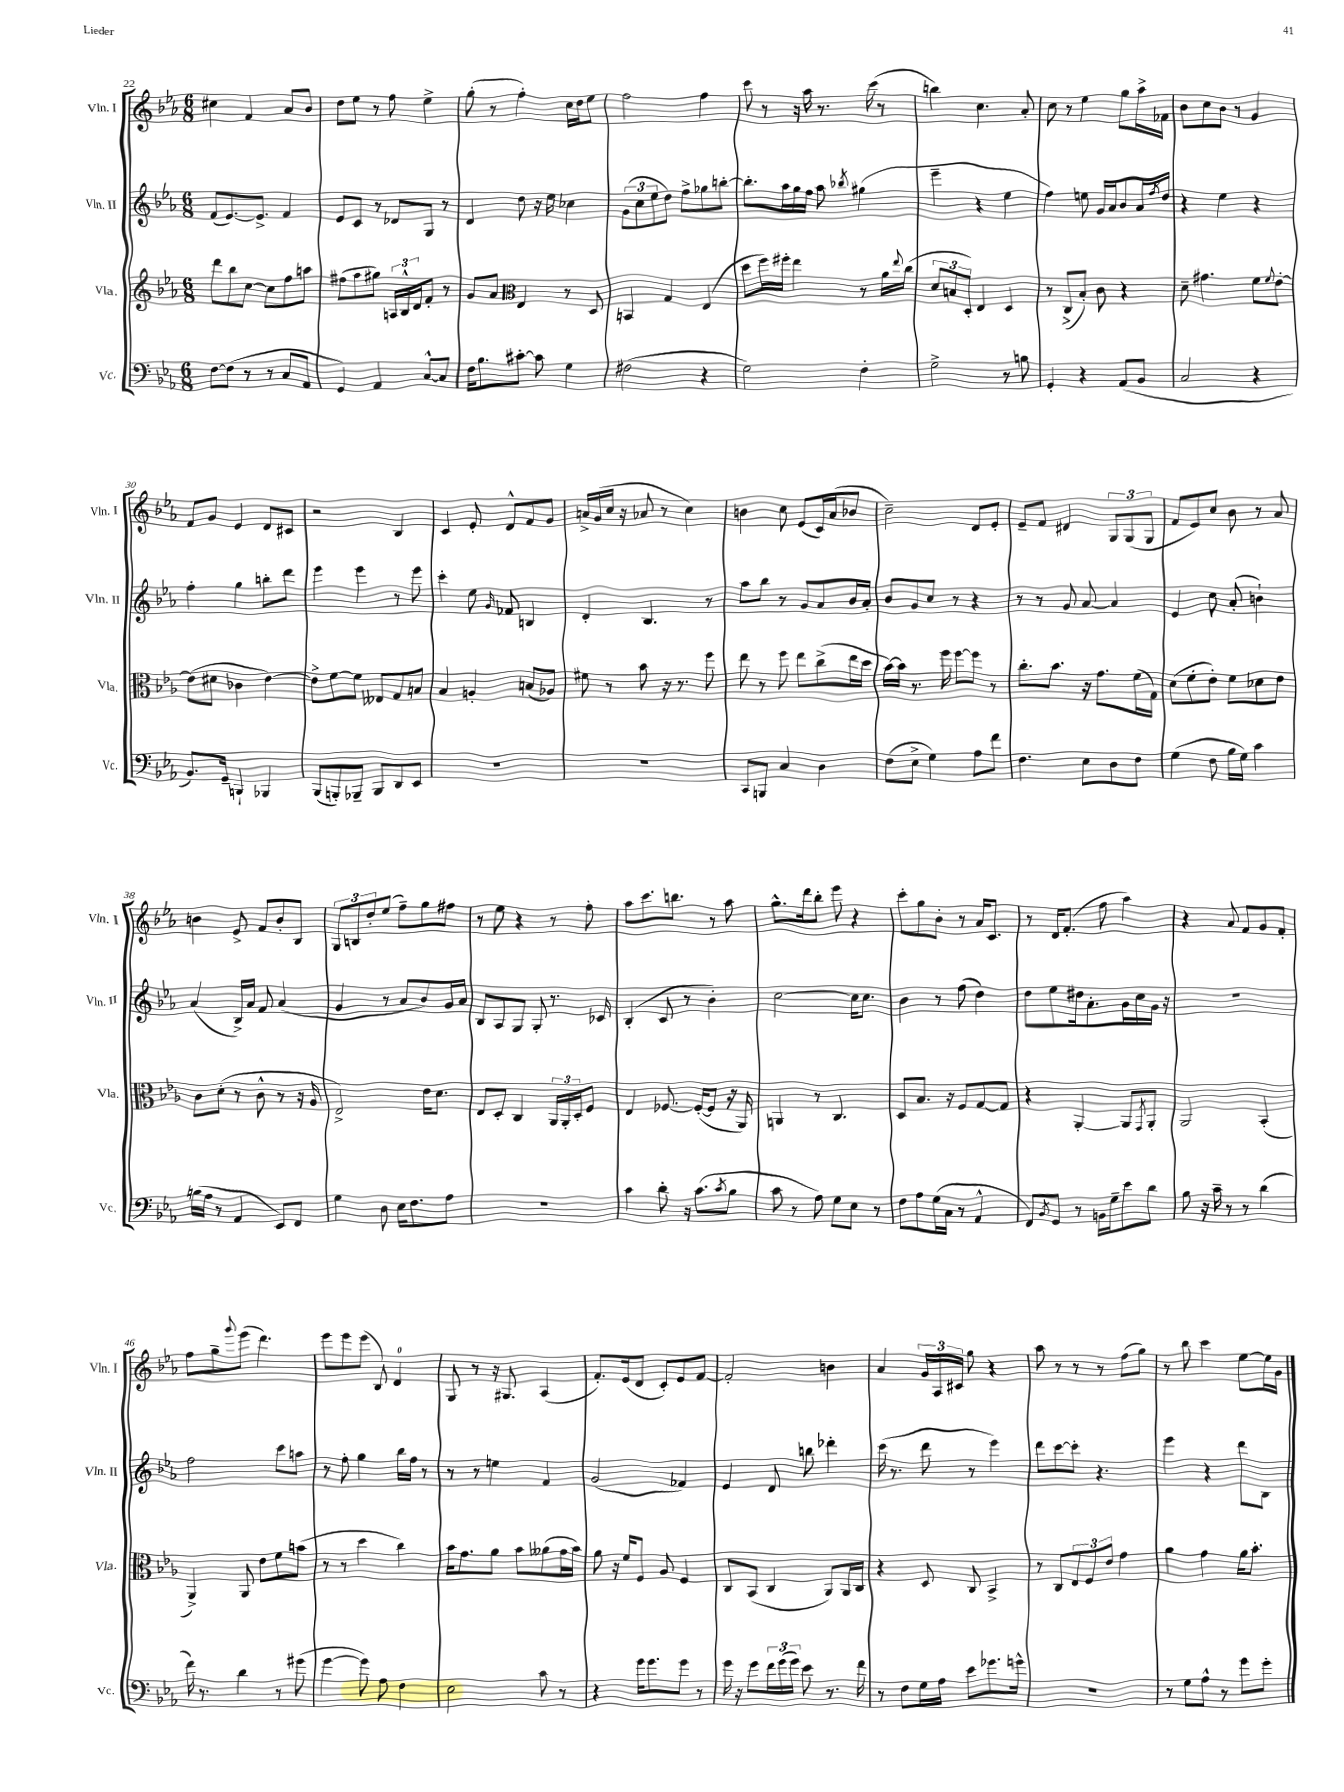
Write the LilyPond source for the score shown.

<<
\new StaffGroup <<
\new Staff = "s0" \with { instrumentName = "Vln. I" shortInstrumentName = "Vln. I" } {
    \clef treble \key ees \major \numericTimeSignature \time 6/8
    cis''4 f'4 aes'8 bes'8 |
    d''8 ees''8 r8 f''8 ees''4-> |
    g''8-.( r8 f''4-.) c''16 d''16 ees''8 |
    f''2 f''4 |
    c'''8 r8 r16 aes''16 r8. c'''16( r8 |
    b''4) c''4. aes'8-. |
    c''8 r8 ees''4 g''8 aes''16-> fes'16 |
    bes'8 c''8 bes'8 r8 g'4 |
    f'8 g'8 ees'4 d'8 cis'8 |
    r2 bes4 |
    c'4 ees'8-. d'8-^ f'8 g'8 |
    a'16-> g'16( c''16 r16 aes'8 r8 c''4) |
    b'4 c''8 ees'8( c'16) aes'16( bes'8 |
    c''2--) d'8 ees'8-. |
    ees'8-- f'8 dis'4 \tuplet 3/2 { g8 g8( g8 } |
    f'8 ees'8) c''8 bes'8 r8 aes'8 |
    b'4 ees'8-> f'8 b'8-. bes8 |
    \tuplet 3/2 { g8 b8 d''8-. } ees''8( f''8--) g''8 fis''8 |
    r8 ees''8 r4 r8 f''8-. |
    aes''8 c'''8. b''8. r8 aes''8 |
    g''8.-^ d'''16 bes''8-. ees'''8 r4 |
    c'''8-. g''8 bes'8-. r8 aes'16 c'8. |
    r8 d'16 f'8.-.( f''8 aes''4) |
    r4 aes'8 f'8 g'8 f'8-. |
    f''8 g''8-- \appoggiatura { g'''8 } ees'''8( d'''4.) |
    ees'''8 ees'''8 ees'''8( bes8) d'4-0 |
    g8 r8 r16 gis8. aes4( |
    f'8.-.) ees'16( d'8 c'8-.) ees'8 f'8~ |
    f'2-. b'4 |
    aes'4 \tuplet 3/2 { g'16 aes16 cis'16 } g''8 r4 |
    aes''8 r8 r8 r8 f''8( g''8) |
    r8 bes''8 c'''4 ees''8~ ees''16 g'16 \bar "|." |
}
\new Staff = "s1" \with { instrumentName = "Vln. II" shortInstrumentName = "Vln. II" } {
    \clef treble \key ees \major \numericTimeSignature \time 6/8
    f'8( ees'8.~) ees'8.-> f'4 |
    ees'8 c'8 r8 des'8 g8 r8 |
    d'4 d''8 r16 ees''16 ces''4 |
    \tuplet 3/2 { g'8( c''8 ees''8 } d''8) f''8-> ges''8 b''8~-. |
    b''8.-. aes''16 g''16 f''16 aes''8 \acciaccatura { bes''8 } gis''4( |
    ees'''4-- r4 ees''4 |
    f''4) e''8 g'16 aes'16 bes'8 aes'16 \acciaccatura { f''8 } d''16 |
    r4 ees''4 r4 |
    f''4-. g''4 b''8-. d'''8 |
    ees'''4 ees'''4 r8 ees'''8 |
    c'''4-. ees''8 \grace { g'16 } fes'8 b4 |
    d'4-. bes4. r8 |
    aes''8 bes''8 r8 g'8 aes'8 bes'16 aes'16-. |
    bes'8 g'8 c''8 r8 r4 |
    r8 r8 g'8 aes'8~ aes'4 |
    ees'4 c''8 aes'8-.( b'4-!) |
    aes'4( bes16->) aes'16 f'8 aes'4( |
    g'4 r8 aes'8 bes'8) g'16 aes'16 |
    bes8 aes8 g8 g8-. r8. ces'16 |
    bes4-.( c'8 r8 bes'4-.) |
    c''2~ c''16 c''8. |
    bes'4 r8 f''8( d''4) |
    d''8 ees''8 dis''16 aes'8.-. g'16 c''16 g'16 r16 |
    R2. |
    f''2 c'''8 a''8 |
    r8 f''8-. g''4 bes''16 f''16 r8 |
    r8 r8 e''4 f'4 |
    g'2( fes'4) |
    ees'4 d'8 b''8 des'''4-. |
    c'''16( r8. d'''8 r8 ees'''4) |
    d'''8 c'''8~ c'''8-. r4. |
    ees'''4 r4 d'''8 bes8 \bar "|." |
}
\new Staff = "s2" \with { instrumentName = "Vla." shortInstrumentName = "Vla." } {
    \clef treble \key ees \major \numericTimeSignature \time 6/8
    d'''8 bes''8 c''8~ c''8 f''8 a''8 |
    fis''8( aes''8 gis''8) \tuplet 3/2 { a16 bes16-^ d'16 } f'8-. r8 |
    g'8 aes'8 \clef alto ees4 r8 d8 |
    b,4 g4 ees4( |
    d''8 f''16) fis''16-. ees''4 r8 aes'16 \appoggiatura { ees''8 } c''16( |
    \tuplet 3/2 { d'8 b8 d8-.) } ees4 d4 |
    r8 c8->( bes8-.) c'8 r4 |
    d'8-- gis'4. f'8 \appoggiatura { f'8 } ees'8~-. |
    ees'8( dis'8 ces'4 ees'4~) |
    ees'8-> f'8~ f'8 eeses8 g8 b8 |
    bes4 a4-. b8( aes8) |
    fis'8 r8 bes'8 r16 r8. f''8 |
    ees''8 r8 f''8 ees''8 c''8->( ees''16 d''16 |
    bes'16~) bes'16 r8. f''16 f''8~ f''8 r8 |
    c''8.-. bes'8. r16 g'8. f'16( g16) |
    d'8( f'8-. ees'8-.) f'8 des'8 ees'8 |
    c'8 d'8-.( r8 c'8-^ r8 r16 aes16 |
    ees2->) ees'16 d'8. |
    ees8 d8-. c4 \tuplet 3/2 { aes,16 aes,16-. d16-. } f8 |
    ees4 fes8.~ fes16~-.( fes8 r16 aes,16) |
    a,4 r8 c4. |
    d8 bes8. r16 f8 g8~ g8 |
    r4 aes,4~-. aes,8 \acciaccatura { g,8 } aes,8-. |
    aes,2 bes,4-.( |
    aes,4->) aes,8 ees'8 f'8 b'8( |
    r8 r8 d''4 c''4) |
    bes'16 g'8. aes'8 bes'8 aeses'8( g'16 bes'16) |
    aes'8 r16 f'16 f8 aes8 f4 |
    c8 bes,8( c4 aes,8) aes,16 c16 |
    r4 d8 c8 bes,4-> |
    r8 c8 \tuplet 3/2 { ees8 f8 ees'8 } g'4 |
    aes'4 g'4 aes'16 bes'8.-. \bar "|." |
}
\new Staff = "s3" \with { instrumentName = "Vc." shortInstrumentName = "Vc." } {
    \clef bass \key ees \major \numericTimeSignature \time 6/8
    f8~ f8( r8 r8 c8 aes,8 |
    g,4) aes,4 c8~-^ c8 |
    f16 bes8. cis'8~-. cis'8 g4 |
    fis2( r4 |
    g2) f4-. |
    g2-> r8 b8 |
    g,4-. r4 aes,8( bes,8 |
    c2 r4 |
    bes,8.) g,16-- b,,4-! bes,,4 |
    bes,,8( b,,8-.) bes,,8-- bes,,8 d,8 ees,8 |
    R2. |
    R2. |
    c,8 b,,8 c4 d4 |
    f8( ees8-> g4) aes8 f'8 |
    f4. ees8 d8 f8 |
    g4( f8 bes16 g16) c'4 |
    b16( aes16 r8 aes,4 ees,8) f,8 |
    g4 d8 ees16 f8. aes8 |
    R2. |
    c'4 d'8-. r16 c'8.( \acciaccatura { c'8 } bes8 |
    c'8 r8 aes8) g8 ees8 r8 |
    f8 aes8 g16( c16 r8 aes,4-^ |
    f,8) \acciaccatura { bes,8 } g,8 r8 b,16 g16-- ees'8 d'8 |
    bes8 r16 c'16-- r8 r8 d'4( |
    f'16) r8. d'4 r8 gis'8( |
    g'4~ g'8) aes8 f4 |
    ees2 c'8 r8 |
    r4 g'16 g'8. g'8 r8 |
    g'16 r16 g'8 \tuplet 3/2 { f'16 g'16( g'16) } ees'8 r8. f'16 |
    r8 f8 g16 aes16 ees'8 ges'8. g'16-^ |
    R2. |
    r8 g8 aes8-^ r8 g'8 g'8-. \bar "|." |
}
>>
>>
\layout { \context { \Score currentBarNumber = #22 } }
